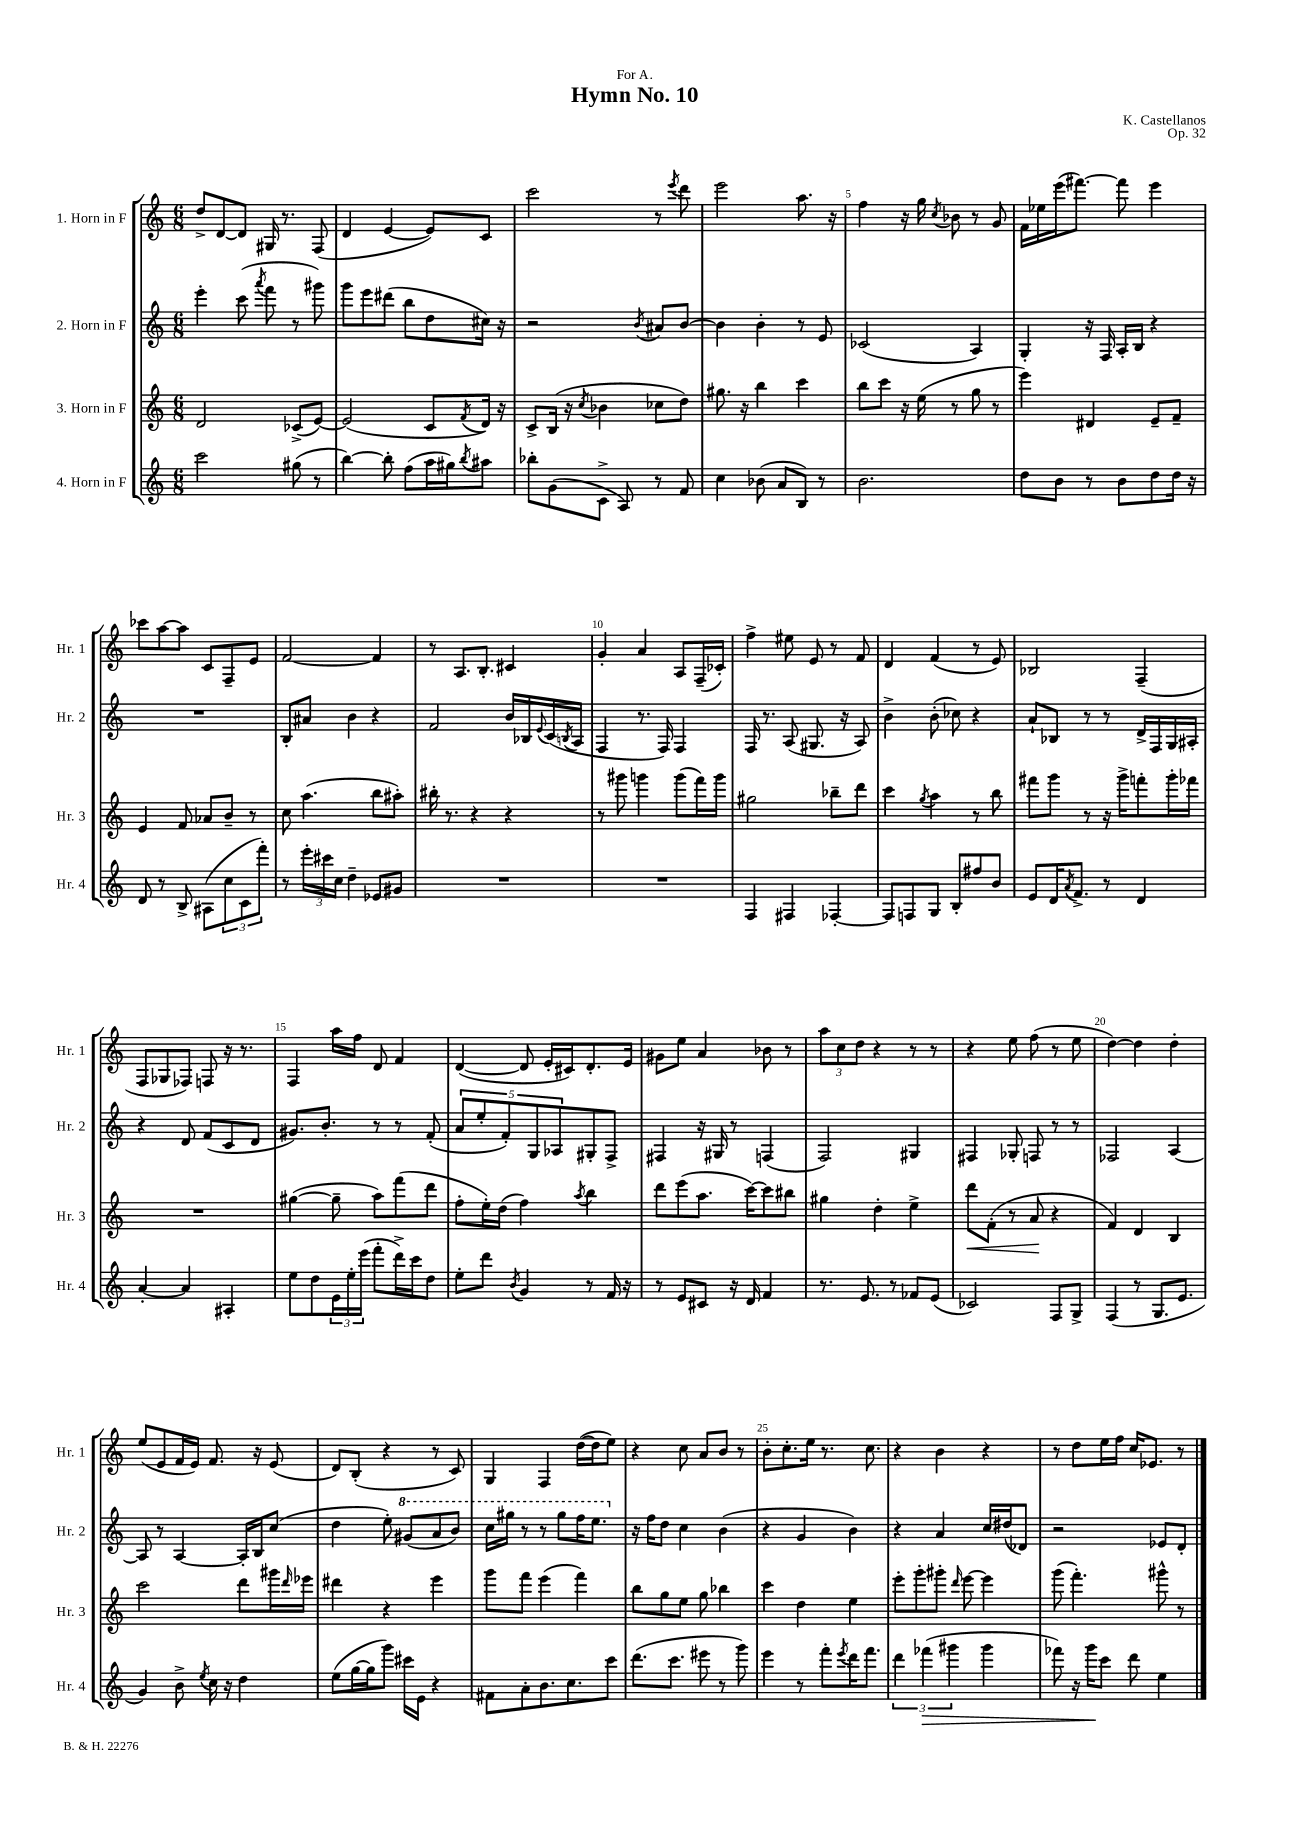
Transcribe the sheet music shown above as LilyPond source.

\header { title = "Hymn No. 10" composer = "K. Castellanos" dedication = "For A." opus = "Op. 32" }
<<
\new StaffGroup <<
\new Staff = "s0" \with { instrumentName = "1. Horn in F" shortInstrumentName = "Hr. 1" } {
    \clef treble \key c \major \numericTimeSignature \time 6/8
    d''8-> d'8~ d'8 gis16 r8. f8( |
    d'4 e'4~ e'8) c'8 |
    c'''2 r8 \acciaccatura { e'''8 } d'''8 |
    e'''2 a''8. r16 |
    f''4 r16 g''16 \acciaccatura { c''8 } bes'8 r8 g'8 |
    f'16 ees''16 e'''16( fis'''8.~) fis'''8 e'''4 |
    ces'''8 a''8~ a''8 c'8 f8-- e'8 |
    f'2~ f'4 |
    r8 a8. b8.-. cis'4 |
    g'4-. a'4 a8 f16--( ces'16-.) |
    f''4-> eis''8 e'8 r8 f'8 |
    d'4 f'4( r8 e'8) |
    bes2 f4--( |
    f8 ges8 fes8) f8 r16 r8. |
    f4 a''16 f''16 d'8 f'4 |
    d'4~( d'8 e'16-. cis'16) d'8.-. e'16 |
    gis'8 e''8 a'4 bes'8 r8 |
    \tuplet 3/2 { a''8 c''8 d''8 } r4 r8 r8 |
    r4 e''8 f''8( r8 e''8 |
    d''4~) d''4 d''4-. |
    e''8( e'8 f'16 e'16) f'8. r16 e'8( |
    d'8) b8-.( r4 r8 c'8) |
    g4 f4 d''16~( d''16 e''8) |
    r4 c''8 a'8 b'8 r8 |
    b'8-. c''8.-. e''16 r8. c''8. |
    r4 b'4 r4 |
    r8 d''8 e''16 f''16 c''16 ees'8. r8 \bar "|." |
}
\new Staff = "s1" \with { instrumentName = "2. Horn in F" shortInstrumentName = "Hr. 2" } {
    \clef treble \key c \major \numericTimeSignature \time 6/8
    e'''4-. c'''8( \acciaccatura { a'''8 } f'''8 r8 gis'''8) |
    g'''8 e'''8 dis'''8( b''8 d''8 cis''16) r16 |
    r2 \acciaccatura { b'8 } ais'8 b'8~ |
    b'4 b'4-. r8 e'8 |
    ces'2( a4) |
    g4-. r16 f16 a16-. b16 r4 |
    R2. |
    b8-. ais'8 b'4 r4 |
    f'2 b'16 bes16 \appoggiatura { e'8 } c'16( \acciaccatura { b8 } a16 |
    f4 r8. f16) f4 |
    f16 r8. a8( gis8. r16 a8) |
    b'4-> b'8-.( ces''8) r4 |
    a'8-! bes8 r8 r8 d'16-> f16 g16 ais16-. |
    r4 d'8 f'8( c'8 d'8 |
    gis'8.) b'8.-. r8 r8 f'8-.( |
    \tuplet 5/4 { a'8 e''8-. f'8-.) g8 aes8 } gis8-. f8-> |
    fis4 r16 gis16 r8 f4( |
    f2) gis4 |
    fis4 ges8-. f8 r8 r8 |
    fes2 a4~ |
    a8 r8 a4~ a16-. b16 c''8( |
    d''4 e''8-.) \ottava #1 gis''8( a''8 b''8) |
    c'''16 gis'''16 r8 r8 gis'''8 f'''16 e'''8. \ottava #0 |
    r16 f''16 d''8 c''4 b'4( |
    r4 g'4 b'4) |
    r4 a'4 c''16 dis''16( des'8) |
    r2 ees'8 d'8-. \bar "|." |
}
\new Staff = "s2" \with { instrumentName = "3. Horn in F" shortInstrumentName = "Hr. 3" } {
    \clef treble \key c \major \numericTimeSignature \time 6/8
    d'2 ces'8->( e'8~) |
    e'2( c'8 \acciaccatura { f'8 } d'16) r16 |
    c'8-> b16( r16 \acciaccatura { c''8 } bes'4 ces''8 d''8) |
    gis''8. r16 b''4 c'''4 |
    b''8 c'''8 r16 e''16( r8 g''8 r8 |
    e'''4) dis'4 e'8-- f'8-- |
    e'4 f'8 aes'8 b'8-- r8 |
    c''8 a''4.( b''8 ais''8-.) |
    bis''16-. r8. r4 r4 |
    r8 gis'''8 g'''4 g'''8( f'''16) g'''16 |
    gis''2 bes''8-- d'''8 |
    c'''4 \acciaccatura { g''8 } a''4 r8 b''8 |
    fis'''8 g'''8 r8 r16 g'''16-> f'''8-. g'''16-. fes'''16 |
    R2. |
    gis''4~( gis''8-- a''8) f'''8( d'''8 |
    f''8-. e''16-.) d''16( f''4) \acciaccatura { a''8 } b''4 |
    d'''8 e'''8( a''8. c'''16~) c'''8 bis''8 |
    gis''4 d''4-. e''4-> |
    d'''8\< f'8-.( r8 a'8\! r4 |
    f'4) d'4 b4 |
    c'''2 d'''8 gis'''16 \grace { d'''16 } ees'''16 |
    dis'''4 r4 e'''4 |
    g'''8 f'''8 e'''4( f'''4) |
    b''8 g''8 e''8 g''8 bes''4 |
    c'''4 d''4 e''4 |
    e'''8-. g'''8-. gis'''8-. \grace { d'''16 } e'''8~ e'''4 |
    g'''8( f'''4.-.) gis'''8-^ r8 \bar "|." |
}
\new Staff = "s3" \with { instrumentName = "4. Horn in F" shortInstrumentName = "Hr. 4" } {
    \clef treble \key c \major \numericTimeSignature \time 6/8
    c'''2 gis''8( r8 |
    b''4~) b''8-. f''8( a''16 gis''16) \acciaccatura { b''8 } ais''8 |
    bes''8-. g'8( c'8-> a8) r8 f'8 |
    c''4 bes'8( a'8 b8) r8 |
    b'2. |
    d''8 b'8 r8 b'8 d''8 d''16 r16 |
    d'8 r8 b8-> ais8( \tuplet 3/2 { c''8 c'8 f'''8-.) } |
    r8 \tuplet 3/2 { e'''16-. cis'''16 c''16 } d''4-- ees'8 gis'8 |
    R2. |
    R2. |
    f4 fis4 fes4~-. |
    fes8 f8 g8 b8-. fis''8 b'8 |
    e'8 d'16 \acciaccatura { a'8 } f'8.-> r8 d'4 |
    a'4~-. a'4 ais4-. |
    e''8 d''8 \tuplet 3/2 { e'16 e''16-. e'''16( } f'''8-. d'''16->) c'''16 d''8 |
    e''8-. d'''8 \acciaccatura { b'8 } g'4 r8 f'16 r16 |
    r8 e'8 cis'8 r16 d'16 f'4 |
    r8. e'8. r8 fes'8 e'8( |
    ces'2) f8 g8-> |
    f4( r8 g8. e'8. |
    g'4) b'8-> \acciaccatura { e''8 } c''16 r16 d''4 |
    e''8( g''16~ g''16 g'''8) cis'''16 e'16 r4 |
    fis'8 a'8-. b'8. c''8. c'''8 |
    d'''8.( c'''8. eis'''8 r8 g'''8) |
    e'''4 r8 f'''8-. \acciaccatura { e'''8 } d'''16 f'''8. |
    \tuplet 3/2 { d'''4 fes'''4\>( gis'''4 } gis'''4 |
    fes'''8) r16 g'''16\! c'''8 d'''8 e''4 \bar "|." |
}
>>
>>
\layout { \context { \Score \override BarNumber.break-visibility = ##(#f #t #t) barNumberVisibility = #(every-nth-bar-number-visible 5) } }
